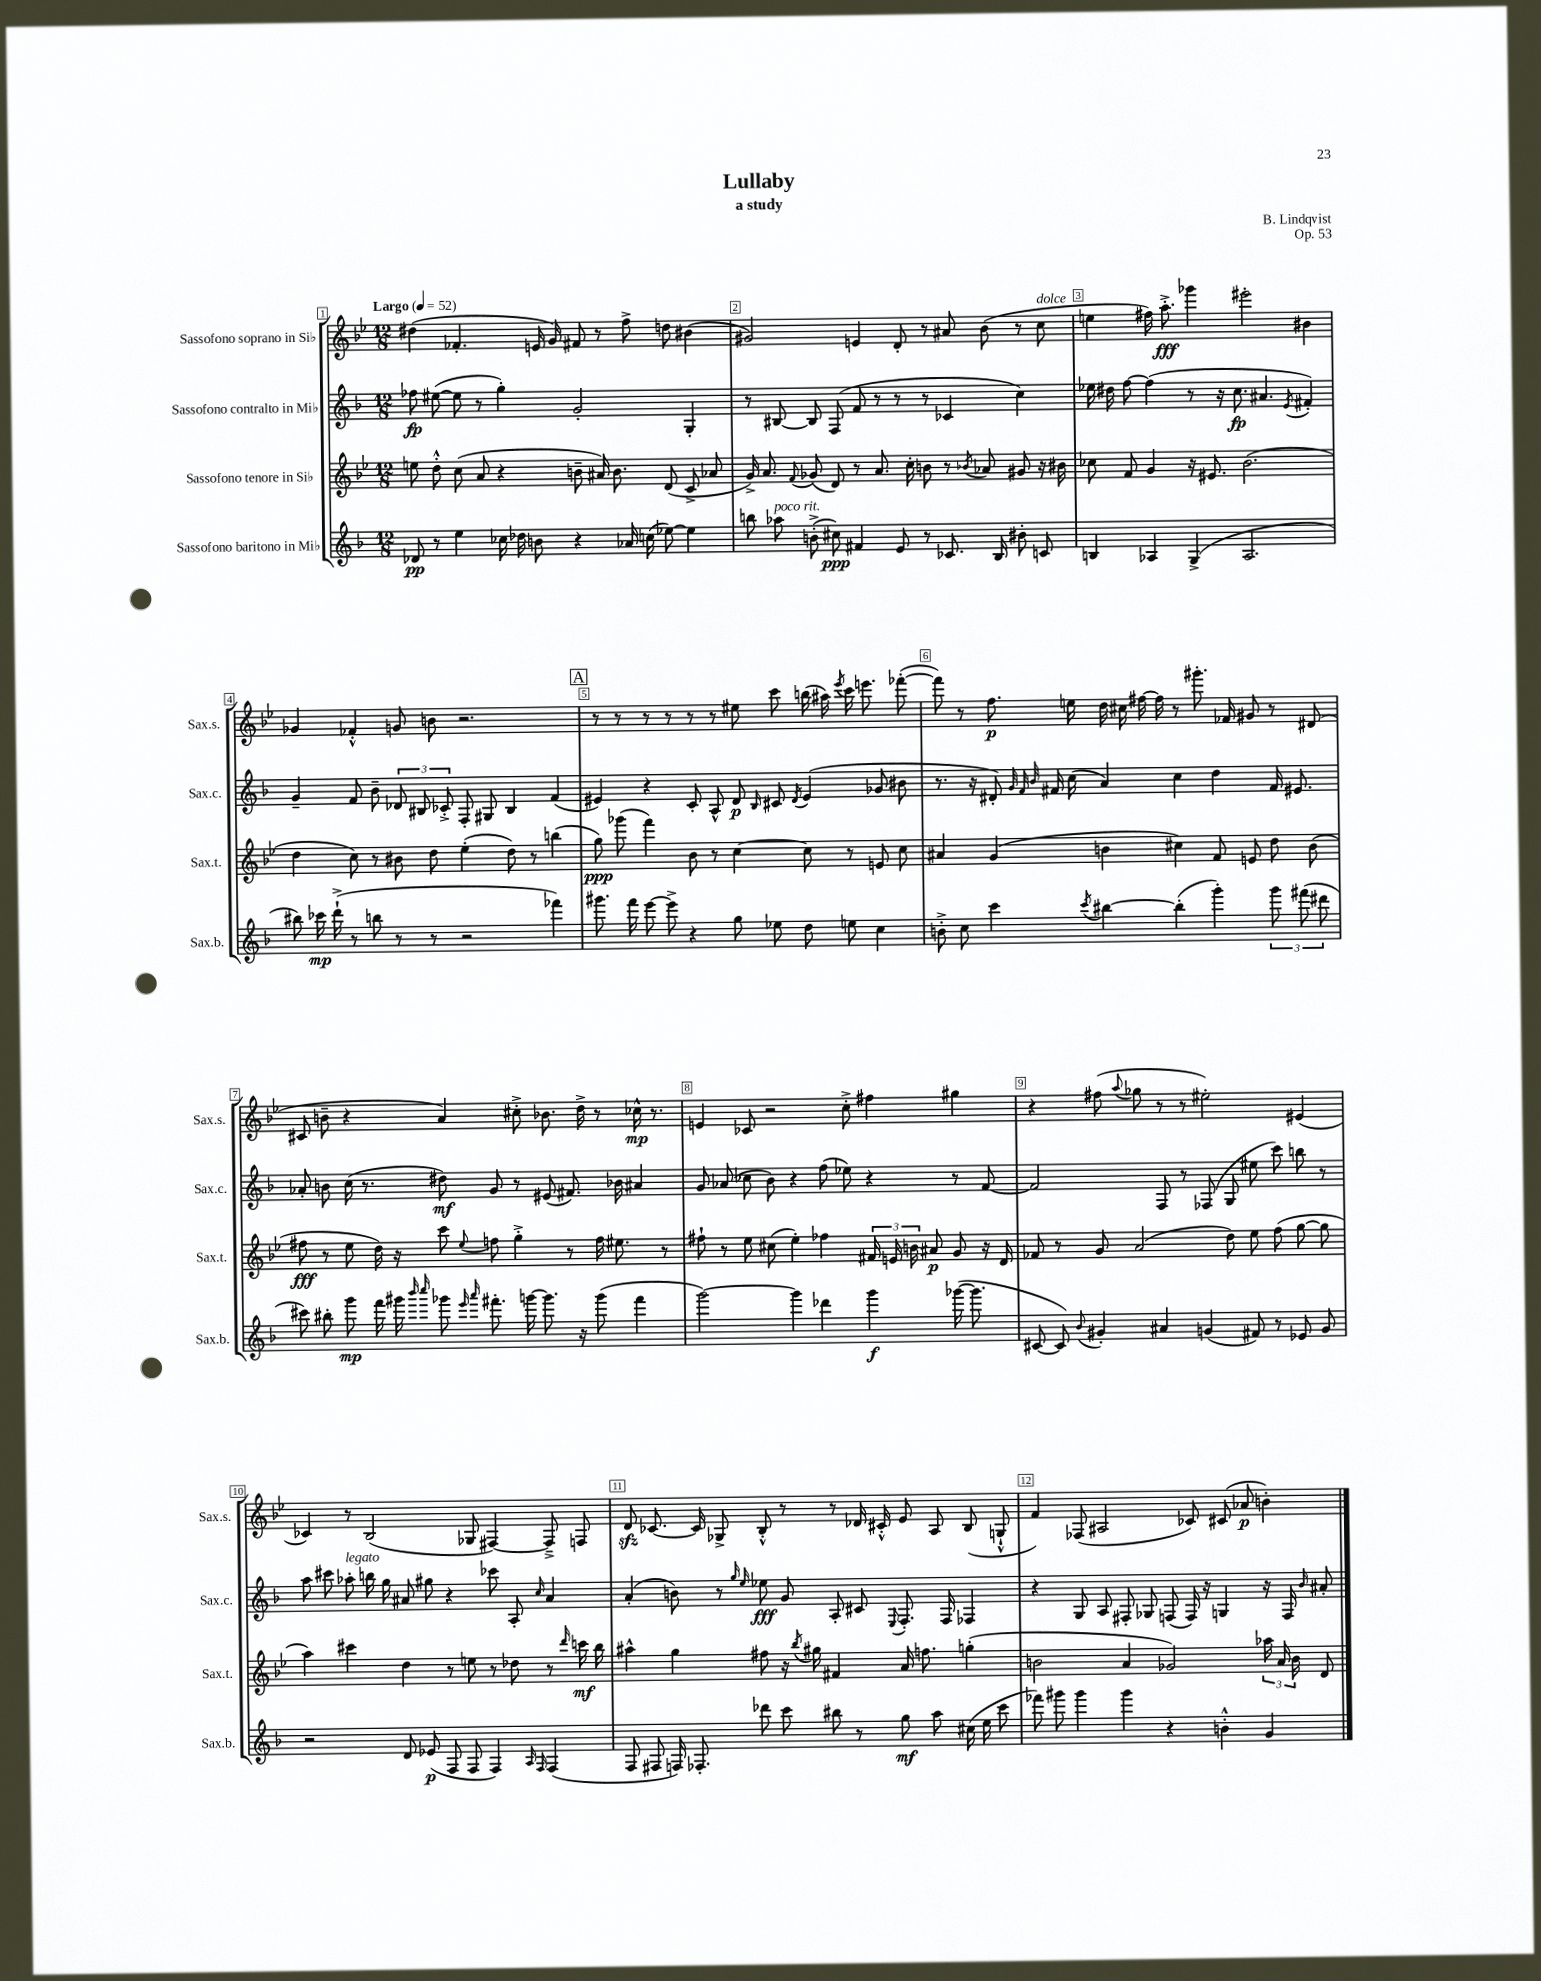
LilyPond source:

\header { title = "Lullaby" composer = "B. Lindqvist" subtitle = "a study" opus = "Op. 53" }
<<
\new StaffGroup <<
\new Staff = "s0" \with { instrumentName = "Sassofono soprano in Sib" shortInstrumentName = "Sax.s." } {
    \clef treble \key bes \major \numericTimeSignature \time 12/8 \tempo "Largo" 4 = 52
    \autoBeamOff dis''4( fes'4.-. e'16 g'16) fis'8 r8 f''8-> d''8 bis'4( |
    gis'2) e'4 d'8-. r8 ais'8 bes'8( r8 c''8^\markup { \italic "dolce" } |
    e''4 fis''16) a''8.-.->\fff ges'''4 eis'''2-. bis'4 |
    ges'4 fes'4-.-^ g'8 b'8 r2. |
    \mark \markup { \box "A" } r8 r8 r8 r8 r8 r8 eis''8 c'''8 b''16( ais''16) \acciaccatura { ees'''8 } c'''16 e'''8. fes'''8~-.( |
    fes'''8) r8 f''8.\p e''16 d''16 cis''16 fis''16~ fis''16 r8 gis'''8.-. fes'16 gis'8 r8 dis'8( |
    cis'8 b'8-- r4 a'4) cis''8-.-> bes'8. d''16-> r8 ces''16-^\mp r8. |
    e'4 ces'8 r2 c''8-.-> fis''4 gis''4 |
    r4 fis''8( \appoggiatura { a''8 } ges''8 r8 r8 eis''2-.) eis'4( |
    ces'4) r8 bes2( ges8 fis4~) fis8---> f8 |
    d'8\sfz ces'8.~ ces'16 ges8-> bes8-.-^ r8 r8 des'16 cis'16-.-^ ees'8 a8 bes8( g8-!-^ |
    f'4) fes8( ais2 ces'8) cis'8( aes'8\p b'4-.) \bar "|." |
}
\new Staff = "s1" \with { instrumentName = "Sassofono contralto in Mib" shortInstrumentName = "Sax.c." } {
    \clef treble \key f \major \numericTimeSignature \time 12/8
    \autoBeamOff fes''8\fp eis''8~( eis''8 r8 g''4-.) g'2-. g4-. |
    r8 bis8~ bis8 f8( f'8 r8 r8 r8 ces'4 c''4) |
    ees''16 dis''16 f''8~ f''4( r8 r16 c''8.\fp ais'4. \acciaccatura { e'8 } fis'4-.) |
    g'4-- f'8 bes'8-- \tuplet 3/2 { des'8 bis8 ces'8-.-> } f8-. gis8 bis4 f'4( |
    \mark \markup { \box "A" } eis'4) r4 c'8-. a8-^ d'8\p \grace { bes16 } cis'8 \acciaccatura { d'8 } eis'4( ges'8 bis'8 |
    r8. r16 dis'8-.) \grace { g'32 f'32 bes'32 } fis'16 c''16( a'4) c''4 d''4 fis'16 eis'8. |
    aes'8-. b'8 c''16( r8. dis''8\mf) g'8 r8 eis'8( fis'8.) bes'16 ais'4 |
    g'8 aes'8( ces''8 bes'8) r4 f''8( ees''8) r4 r8 f'8~ |
    f'2 f8 r8 fes8( g8 eis''8 c'''8) b''8 r8 |
    a''8 cis'''8 aes''8-.^\markup { \italic "legato" } b''16 g''16 ais'8 gis''8 r4 ces'''8 a8-. \grace { c''16 } ais'4 |
    a'4-.( b'8) r8 \grace { g''16 e''16 } ees''8\fff g'8 a8-. cis'8 \appoggiatura { e8 } f8.-. f16 fes4 |
    r4 g8 a8 fis8-. ges8 f8( f16) r16 g4 r16 f16 \grace { bes'16 } ais'8-. \bar "|." |
}
\new Staff = "s2" \with { instrumentName = "Sassofono tenore in Sib" shortInstrumentName = "Sax.t." } {
    \clef treble \key bes \major \numericTimeSignature \time 12/8
    \autoBeamOff e''8 d''8-.-^ c''8( a'8 r4 b'8-- ais'16) b'8. d'8( c'8-> aes'8 |
    g'16->) a'8. \appoggiatura { f'8 } ges'8( d'8) r8 a'8. c''16-. b'8 r8 \acciaccatura { bes'8 } aes'8 gis'8 r16 bis'16 |
    ces''8 f'8 g'4 r16 eis'8. bes'2.( |
    d''4 c''8) r8 bis'8 d''8 ees''4-.( d''8) r8 b''4( |
    \mark \markup { \box "A" } g''8\ppp) ges'''8( f'''4) bes'8 r8 c''4~ c''8 r8 e'8 c''8 |
    ais'4 g'4( b'4 cis''4) f'8 e'8 d''8 b'8( |
    fis''8\fff r8 ees''8 d''16) r16 c'''8 \appoggiatura { ees''8 } f''8 g''4-.-> r8 f''16 eis''8. r8 |
    fis''8-! r8 ees''8 cis''8( ees''4-.) fes''4 \tuplet 3/2 { fis'16 e'16 b'16 } ais'8\p g'8 r16 d'16 |
    fes'8 r8 g'8 a'2( d''8) ees''8 f''8( g''8~ g''8 |
    a''4) cis'''4 d''4 r8 e''8 r8 des''8 r8 \grace { d'''16 } c'''16\mf bes''16 |
    ais''4-^ g''4 fis''8 r16 \acciaccatura { bes''8 } gis''16 fis'4 a'16 f''8. g''4-.( |
    b'2 a'4 ges'2) \tuplet 3/2 { aes''16 a'16 b'16 } d'8 \bar "|." |
}
\new Staff = "s3" \with { instrumentName = "Sassofono baritono in Mib" shortInstrumentName = "Sax.b." } {
    \clef treble \key f \major \numericTimeSignature \time 12/8
    \autoBeamOff des'8\pp r8 e''4 ces''16 des''16 b'8 r4 aes'16 c''16( ees''8~) ees''4 |
    b''8 aes''8^\markup { \italic "poco rit." } b'8-.->( cis''8\ppp) fis'4 e'8 r8 ces'8. bes16 bis'8-. c'8 |
    b4 aes4 g4->( aes2. |
    bis''8) ces'''16\mp d'''16-!->( r8 b''8 r8 r8 r2 fes'''4) |
    \mark \markup { \box "A" } gis'''8. f'''16 e'''8~ e'''8-> r4 g''8 ees''8 d''8 e''8 c''4 |
    b'8-.-> c''8 c'''4 \acciaccatura { c'''8 } bis''4~ bis''4-.( g'''4-.) \tuplet 3/2 { g'''8 fis'''8( dis'''8 } |
    cis'''8) bis''8-. g'''8\mp f'''16 gis'''16 \grace { bes'''16 c''''16 } ges'''8 \grace { e'''16 a'''16 } fis'''8.-. g'''16~ g'''8. r16 g'''8( fis'''4 |
    g'''2~) g'''4 des'''4 g'''4\f ges'''16~( ges'''8. |
    cis'8~ cis'8) \appoggiatura { bes'8 } gis'4-. ais'4 g'4( fis'8) r8 ees'8 g'8 |
    r2 d'8 ees'8\p( f8 f8 f4) \grace { a16 f16 } f4( |
    f8 fis8 f16) fes8.-. des'''8 c'''8 bis''8 r8 g''8\mf a''8 cis''16( e''16 c'''8 |
    fes'''8) gis'''8 gis'''4 gis'''4 r4 b'4-.-^ g'4 \bar "|." |
}
>>
>>
\layout { \context { \Score \override BarNumber.break-visibility = ##(#f #t #t) barNumberVisibility = #all-bar-numbers-visible \override BarNumber.stencil = #(make-stencil-boxer 0.1 0.3 ly:text-interface::print) } }
